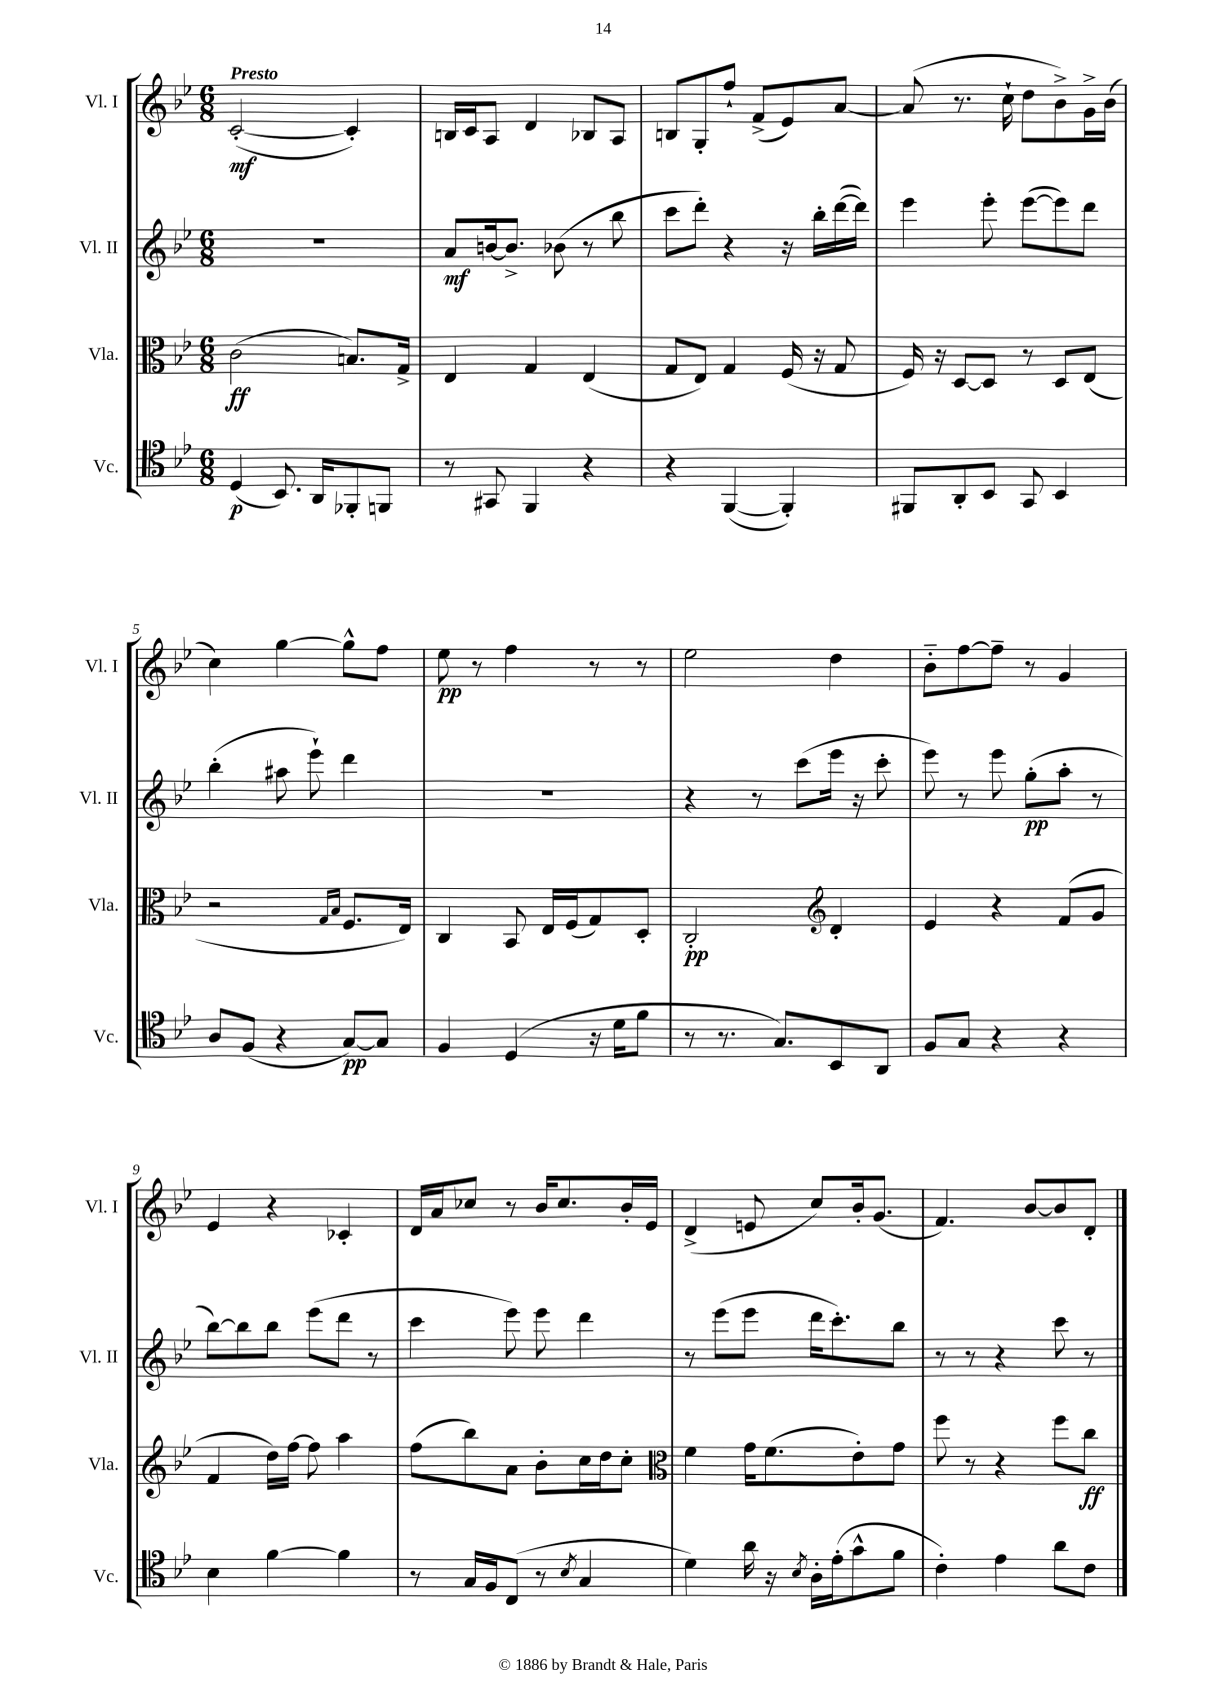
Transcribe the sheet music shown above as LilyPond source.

<<
\new StaffGroup <<
\new Staff = "s0" \with { instrumentName = "Vl. I" shortInstrumentName = "Vl. I" } {
    \clef treble \key bes \major \numericTimeSignature \time 6/8 \tempo "Presto"
    c'2~-.\mf( c'4-.) |
    b16 c'16 a8 d'4 bes8 a8 |
    b8 g8-. f''8-! f'8->( ees'8) a'8~ |
    a'8( r8. c''16-! d''8 bes'8->) g'16-> bes'16( |
    c''4) g''4~ g''8-^ f''8 |
    ees''8\pp r8 f''4 r8 r8 |
    ees''2 d''4 |
    bes'8-_ f''8~ f''8-- r8 g'4 |
    ees'4 r4 ces'4-. |
    d'16 a'16 ces''8 r8 bes'16 ces''8. bes'16-. ees'16 |
    d'4->( e'8 c''8) bes'16-. g'8.( |
    f'4.) bes'8~ bes'8 d'8-. \bar "|." |
}
\new Staff = "s1" \with { instrumentName = "Vl. II" shortInstrumentName = "Vl. II" } {
    \clef treble \key bes \major \numericTimeSignature \time 6/8
    R2. |
    a'8\mf b'16~ b'8.-> bes'8( r8 bes''8 |
    c'''8 d'''8-.) r4 r16 bes''16-. d'''16~( d'''16) |
    ees'''4 ees'''8-. ees'''8~( ees'''8) d'''8 |
    bes''4-.( ais''8 ees'''8-!) d'''4 |
    R2. |
    r4 r8 c'''8( ees'''16 r16 c'''8-. |
    ees'''8) r8 ees'''8 g''8-.\pp( a''8-. r8 |
    bes''8~) bes''8 bes''8 ees'''8( d'''8 r8 |
    c'''4 ees'''8) ees'''8 d'''4 |
    r8 ees'''8( ees'''8 d'''16 c'''8.-.) bes''8 |
    r8 r8 r4 c'''8 r8 \bar "|." |
}
\new Staff = "s2" \with { instrumentName = "Vla." shortInstrumentName = "Vla." } {
    \clef alto \key bes \major \numericTimeSignature \time 6/8
    c'2\ff( b8.) g16-> |
    ees4 g4 ees4( |
    g8 ees8) g4 f16( r16 g8 |
    f16) r16 d8~ d8 r8 d8 ees8( |
    r2 \grace { g16 bes16 } f8. ees16) |
    c4 bes,8 ees16 f16( g8) d8-. |
    c2-.\pp \clef treble d'4-. |
    ees'4 r4 f'8( g'8 |
    f'4 d''16) f''16~ f''8 a''4 |
    f''8( bes''8) a'8 bes'8-. c''16 d''16 c''8-. |
    \clef alto f'4 g'16 f'8.( ees'8-.) g'8 |
    f''8 r8 r4 f''8 c''8\ff \bar "|." |
}
\new Staff = "s3" \with { instrumentName = "Vc." shortInstrumentName = "Vc." } {
    \clef tenor \key bes \major \numericTimeSignature \time 6/8
    d4\p( bes,8.) a,16 fes,8-. f,8 |
    r8 gis,8 f,4 r4 |
    r4 f,4~( f,4-.) |
    fis,8 a,8-. bes,8 g,8 bes,4 |
    a8 f8( r4 g8~\pp) g8 |
    f4 d4( r16 d'16 f'8 |
    r8 r8. g8.) bes,8 a,8 |
    f8 g8 r4 r4 |
    bes4 f'4~ f'4 |
    r8 g16 f16 c8( r8 \acciaccatura { bes8 } g4 |
    d'4) a'16 r16 \acciaccatura { bes8 } a16-. ees'16-.( g'8-^ f'8 |
    c'4-.) ees'4 a'8 c'8 \bar "|." |
}
>>
>>
